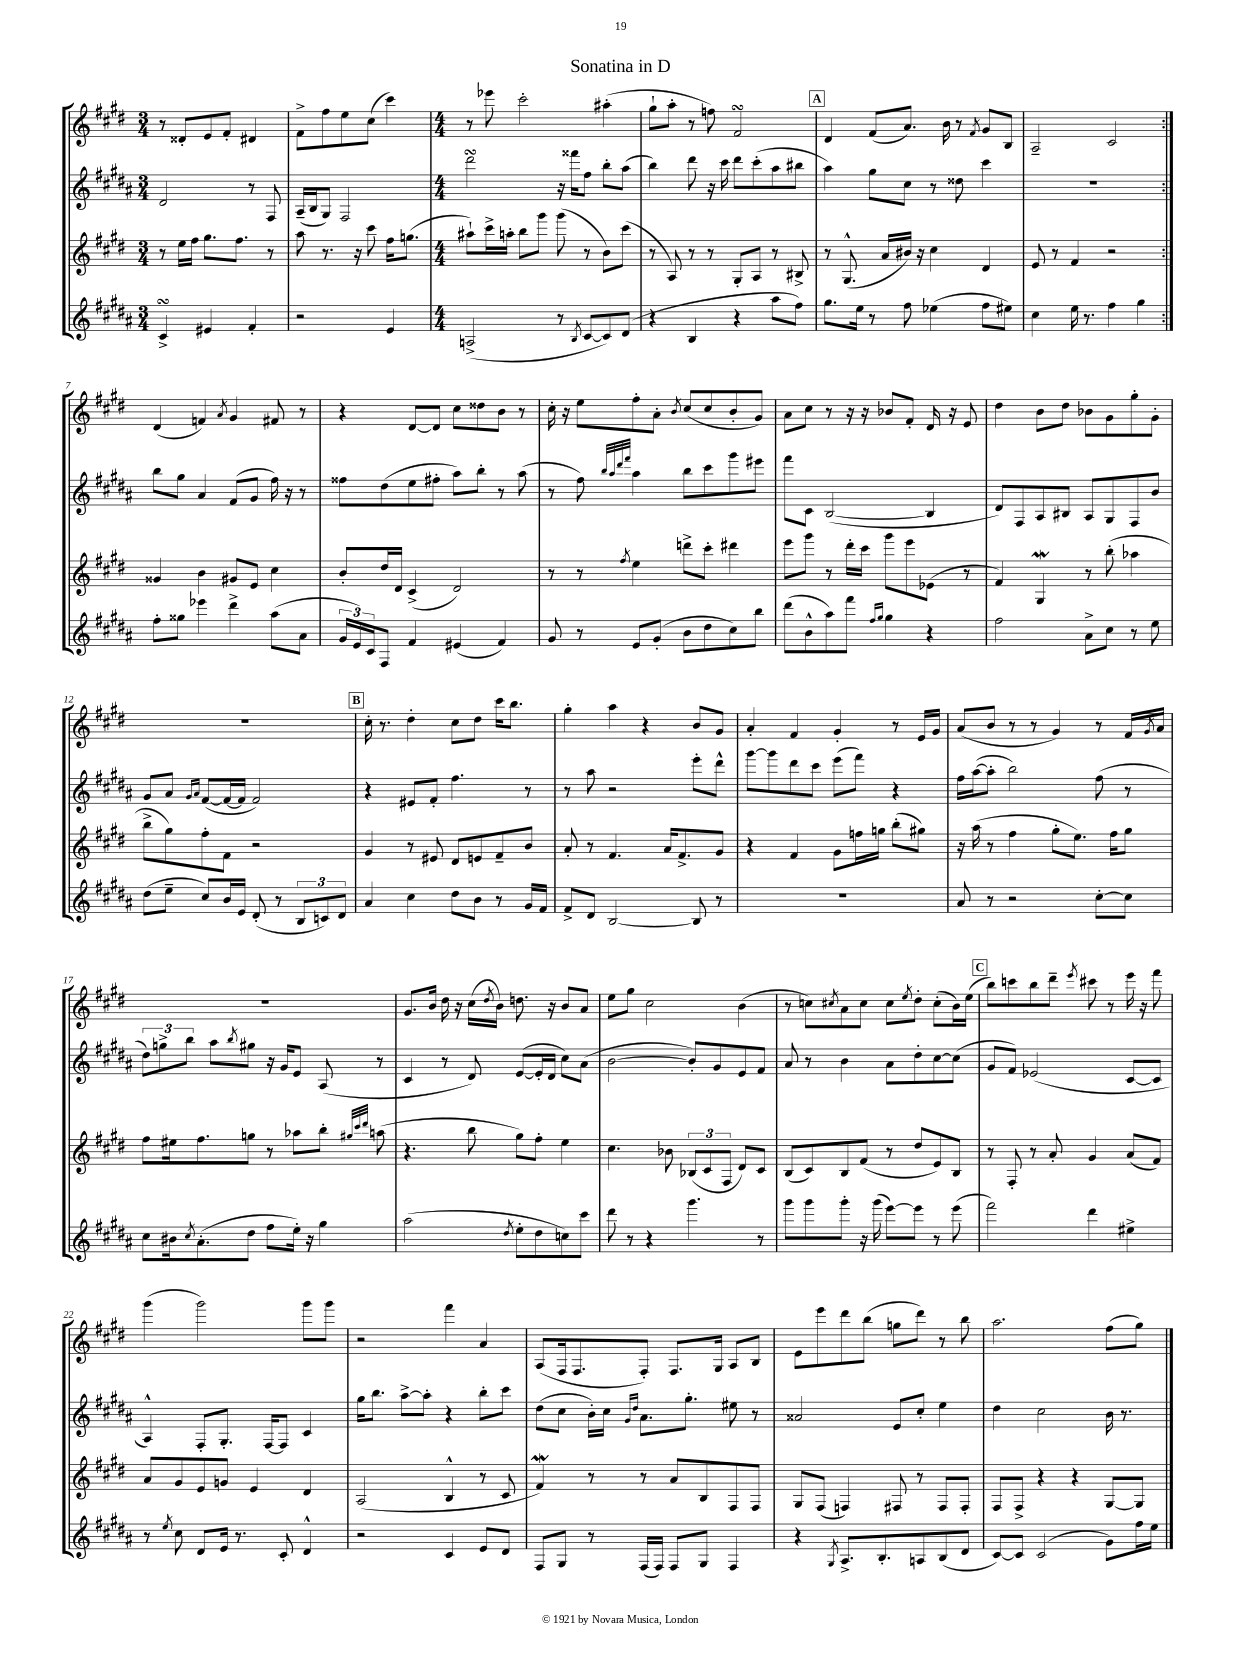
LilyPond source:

\header { title = "Sonatina in D" }
<<
\new StaffGroup <<
\new Staff = "s0" {
    \clef treble \key e \major \numericTimeSignature \time 3/4
    \repeat volta 2 { r8 disis'8-. e'8 fis'8-. dis'4 |
    fis'8-> fis''8 e''8 cis''8( cis'''4) |
    \numericTimeSignature \time 4/4 r8 ees'''8 cis'''2-. ais''4-.( |
    gis''8-! a''8-. r8 f''8) fis'2\turn |
    \mark \markup { \box "A" } dis'4 fis'8( a'8.) b'16 r8 \acciaccatura { fis'8 } gis'8 b8 |
    a2-- cis'2 | }
    dis'4( f'4) \acciaccatura { a'8 } gis'4 fis'8 r8 |
    r4 dis'8~ dis'8 cis''8 disis''8 b'8 r8 |
    cis''16-. r16 e''8 fis''8-. a'8-. \acciaccatura { b'8 } cis''8( cis''8 b'8-. gis'8) |
    a'8 cis''8 r8 r16 r16 bes'8 fis'8-. dis'16 r16 e'8 |
    dis''4 b'8 dis''8 bes'8 gis'8 gis''8-. gis'8-. |
    R1 |
    \mark \markup { \box "B" } cis''16-. r8. dis''4-. cis''8 dis''8 cis'''16 b''8. |
    gis''4-. a''4 r4 b'8 gis'8 |
    a'4-. fis'4 gis'4-. r8 e'16 gis'16 |
    a'8( b'8 r8 r8 gis'4) r8 fis'16 \acciaccatura { gis'8 } a'16 |
    R1 |
    gis'8. b'16 dis''16 r16 cis''16( \acciaccatura { dis''8 } b'16) d''8. r16 b'8 a'8 |
    e''8 gis''8 cis''2 b'4( |
    r8 c''8) \acciaccatura { cis''8 } a'8 cis''8 cis''8 \acciaccatura { e''8 } dis''8-. cis''8-.( b'16) e''16( |
    \mark \markup { \box "C" } b''8) c'''8 b''8 dis'''8-- \acciaccatura { e'''8 } cis'''8 r8 e'''16 r16 fis'''8 |
    gis'''4( gis'''2) gis'''8 gis'''8 |
    r2 fis'''4 a'4 |
    a8( fis16 fis8. fis8-.) fis8. gis16 a8 b8 |
    e'8 e'''8 dis'''8 b''8( g''8 dis'''8) r8 b''8 |
    a''2. fis''8( gis''8) \bar "|." |
}
\new Staff = "s1" {
    \clef treble \key b \major \numericTimeSignature \time 3/4
    \repeat volta 2 { dis'2 r8 fis8 |
    ais16--( b16 gis8) fis2 |
    \numericTimeSignature \time 4/4 dis'''2\turn r16 fisis'''16 fis''8 b''8-. ais''8( |
    b''4) dis'''8 r16 cis'''16 dis'''8 cis'''8-.( ais''8 bis''8 |
    \mark \markup { \box "A" } ais''4) gis''8 cis''8 r8 disis''8 cis'''4 |
    R1 | }
    b''8 gis''8 ais'4 fis'8( gis'8 fis''16) r16 r8 |
    fisis''8 dis''8( e''8 fis''8-. ais''8) b''8-. r8 ais''8( |
    r8 fis''8) \grace { b''32 ais''32 dis'''32 fis'''32 } ais''4 b''8 cis'''8 gis'''8 eis'''8 |
    fis'''8 cis'8 b2~( b4 |
    dis'8) fis8 ais8 bis8 ais8 gis8 fis8 b'8 |
    gis'8 ais'8 \grace { gis'16 ais'16 } fis'8~( fis'16~ fis'16 fis'2) |
    \mark \markup { \box "B" } r4 eis'8 fis'8-. fis''4. r8 |
    r8 ais''8 r2 e'''8-. dis'''8-^ |
    gis'''8~ gis'''8 dis'''8 cis'''8 e'''8( fis'''8) r4 |
    fis''16 ais''16~( ais''8-. b''2) fis''8( r8 |
    \tuplet 3/2 { dis''8) g''8-> b''8 } ais''8 \acciaccatura { b''8 } gis''8 r16 gis'16 e'8 ais8( r8 |
    cis'4 r8 dis'8) e'8~( e'16-. dis'16 cis''8) ais'8( |
    b'2~ b'8-.) gis'8 e'8 fis'8 |
    ais'8 r8 b'4 ais'8 dis''8-. cis''8~ cis''8( |
    \mark \markup { \box "C" } gis'8 fis'8) ees'2( cis'8~ cis'8 |
    ais4-^) fis8-. gis8.-. fis16~ fis8 cis'4 |
    gis''16 b''8. ais''8~-> ais''8-. r4 b''8-. cis'''8 |
    dis''8( cis''8 b'16-.) cis''16 \grace { gis'16 dis''16 } ais'8. gis''8.-. eis''8 r8 |
    aisis'2 e'8 cis''8-. e''4 |
    dis''4 cis''2 b'16 r8. \bar "|." |
}
\new Staff = "s2" {
    \clef treble \key e \major \numericTimeSignature \time 3/4
    \repeat volta 2 { r8 e''16 fis''16 gis''8. fis''8. r8 |
    a''8 r8. r16 cis'''8 fis''16 g''8.( |
    \numericTimeSignature \time 4/4 ais''8-!) cis'''16-> a''16-. b''8 gis'''8 gis'''8( r8 b'8) cis'''8( |
    r8 a8) r8 r8 gis8-. a8 r8 bis8-> |
    \mark \markup { \box "A" } r8 gis8.-^( a'16 bis'16) r16 cis''4 dis'4 |
    e'8 r8 fis'4 r2 | }
    gisis'4 b'4 gis'8 e'8 cis''4 |
    b'8-. dis''16 dis'16 cis'4->( dis'2) |
    r8 r8 \acciaccatura { fis''8 } e''4 d'''8-> cis'''8-. dis'''4 |
    e'''8 gis'''8 r8 dis'''16-. cis'''16 gis'''8 e'''8 ees'8( r8 |
    fis'4) gis4\mordent r8 b''8-.( aes''4 |
    b''8-> gis''8) fis''8-. fis'8 r2 |
    \mark \markup { \box "B" } gis'4 r8 eis'8 dis'8 e'8 fis'8-- b'8 |
    a'8-. r8 fis'4. a'16 fis'8.-> gis'8 |
    r4 fis'4 gis'8 f''16 g''16 b''8-.( gis''8) |
    r16 a''16( r8 fis''4 gis''8-. e''8.) fis''16 gis''8 |
    fis''8 eis''16 fis''8. g''8 r8 aes''8 b''8-. \grace { gis''32 cis'''32 dis'''32 } a''8( |
    r4. b''8 gis''8) fis''8-. e''4 |
    cis''4. bes'8 \tuplet 3/2 { bes8( cis'8 fis8 } dis'8) cis'8 |
    b8( cis'8) b8 fis'8( r8 dis''8 e'8) b8 |
    \mark \markup { \box "C" } r8 fis8-. r8 a'8-. gis'4 a'8( fis'8) |
    a'8 gis'8 e'8 g'8 e'4 dis'4 |
    a2( b4-^ r8 cis'8 |
    fis'4\mordent) r8 r8 a'8 b8 fis8 fis8 |
    gis8 fis8( f4) fis8 r8 fis8 fis8-. |
    fis8 fis8-> r4 r4 gis8~ gis8 \bar "|." |
}
\new Staff = "s3" {
    \clef treble \key b \major \numericTimeSignature \time 3/4
    \repeat volta 2 { cis'4->\turn eis'4 fis'4-. |
    r2 e'4 |
    \numericTimeSignature \time 4/4 a2->( r8 \acciaccatura { b8 } cis'8~ cis'8) dis'8( |
    r4 b4 r4 ais''8 fis''8) |
    \mark \markup { \box "A" } gis''8. e''16 r8 fis''8 ees''4( fis''8 eis''8) |
    cis''4 e''16 r8. fis''4 gis''4 | }
    fis''8-. gisis''8 ees'''4 dis'''4-> ais''8( ais'8 |
    \tuplet 3/2 { gis'16 e'16) cis'16 } fis8 fis'4 eis'4( fis'4) |
    gis'8 r8 e'8 gis'8-.( b'8 dis''8 cis''8) b''8 |
    dis'''8( b'8-^ ais''8) fis'''8 \grace { fis''16 gis''16 } gis''4 r4 |
    fis''2 ais'8-> cis''8 r8 e''8 |
    dis''8( e''8-- cis''8) b'16 e'16 dis'8-.( r8 \tuplet 3/2 { b8 c'8) dis'8 } |
    \mark \markup { \box "B" } ais'4 cis''4 dis''8 b'8 r8 gis'16 fis'16 |
    fis'8-> dis'8 b2~ b8 r8 |
    R1 |
    ais'8 r8 r2 cis''8~-. cis''8 |
    cis''8 bis'16 \acciaccatura { cis''8 } ais'8.-.( dis''8 fis''8 e''16-.) r16 gis''4 |
    ais''2( \acciaccatura { dis''8 } e''8-. dis''8 c''8) cis'''8 |
    dis'''8 r8 r4 gis'''4. r8 |
    gis'''8 gis'''8 gis'''8-. r16 gis'''16( e'''8~) e'''8 r8 e'''8( |
    \mark \markup { \box "C" } fis'''2) dis'''4 eis''4-> |
    r8 \acciaccatura { e''8 } cis''8 dis'8 e'16 r8. cis'8-. dis'4-^ |
    r2 cis'4 e'8 dis'8 |
    fis8 gis8 r8 fis16( fis16) fis8 gis8 fis4 |
    r4 \acciaccatura { gis8 } ais8.-> b8.-. a8 b8( dis'8 |
    cis'8~) cis'8 cis'2( gis'8) fis''16 e''16 \bar "|." |
}
>>
>>
